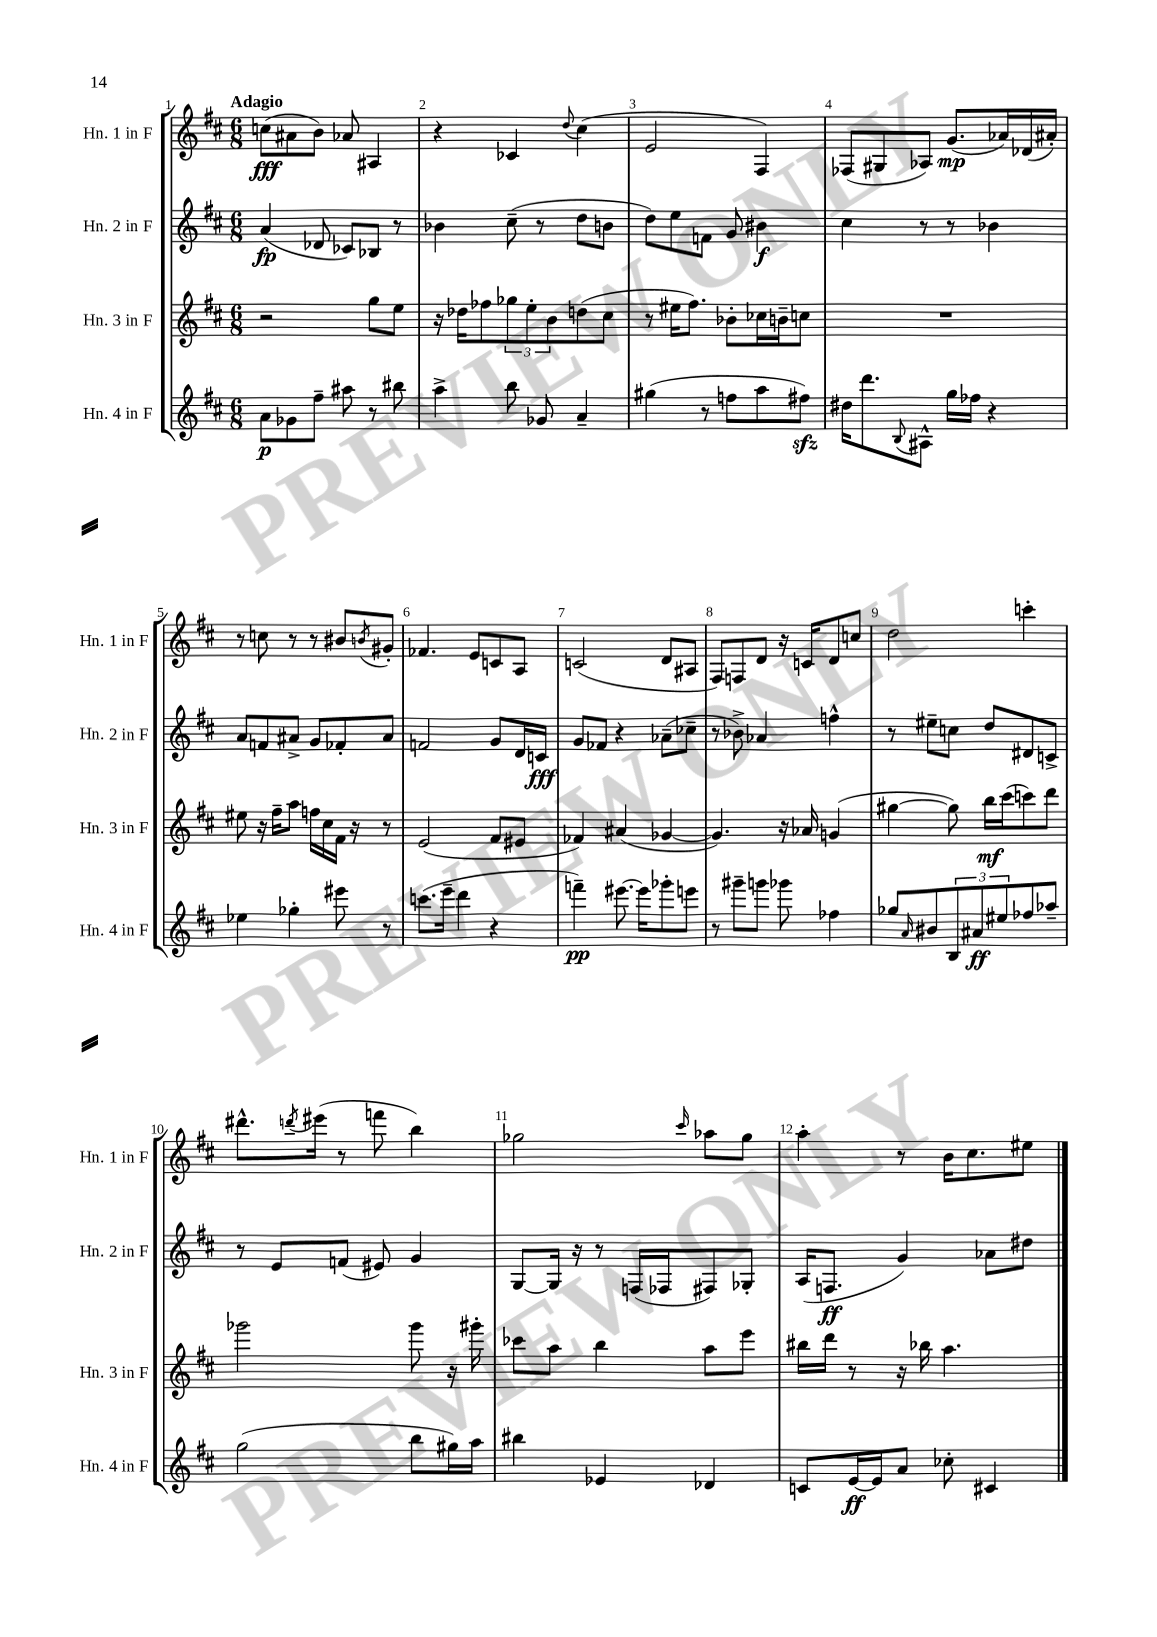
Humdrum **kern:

**kern	**dynam	**kern	**dynam	**kern	**dynam	**kern	**dynam
*part4	*part4	*part3	*part3	*part2	*part2	*part1	*part1
*staff4	*staff4	*staff3	*staff3	*staff2	*staff2	*staff1	*staff1
*I"Hn. 4 in F	*	*I"Hn. 3 in F	*	*I"Hn. 2 in F	*	*I"Hn. 1 in F	*
*I'Hn. 4 in F	*	*I'Hn. 3 in F	*	*I'Hn. 2 in F	*	*I'Hn. 1 in F	*
*clefG2	*	*clefG2	*	*clefG2	*	*clefG2	*
*k[f#c#]	*	*k[f#c#]	*	*k[f#c#]	*	*k[f#c#]	*
*M6/8	*	*M6/8	*	*M6/8	*	*M6/8	*
=1	=1	=1	=1	=1	=1	=1	=1
!	!	!	!	!	!	!LO:TX:a:B:t=Adagio	!
8a\L	p	2r	.	(4a/	fp	(8ccn\L	fff
8g-X\	.	.	.	.	.	8a#X\	.
8ff#~\J	.	.	.	8d-X/	.	8b\J)	.
8aa#X\	.	.	.	8c-X/L)	.	8a-X/	.
8r	.	8gg\L	.	8B-X/J	.	4A#X/	.
8bb#X\	.	8ee\J	.	8r	.	.	.
=2	=2	=2	=2	=2	=2	=2	=2
4aa^\	.	16r	.	4b-X\	.	4r	.
.	.	16dd-X\KL	.	.	.	.	.
.	.	8ff-X\	.	.	.	.	.
8bb\	.	12gg-X\	.	(8cc#~\	.	4c-X/	.
.	.	12ee'\	.	.	.	.	.
8g-X/	.	.	.	8r	.	.	.
.	.	12b\	.	.	.	.	.
.	.	.	.	.	.	8qqdd/	.
4a~/	.	(8ddn\	.	8dd\L	.	(4cc#\	.
.	.	8cc#\J	.	8bn\J	.	.	.
=3	=3	=3	=3	=3	=3	=3	=3
(4gg#X\	.	8r	.	8dd\L)	.	2e/	.
.	.	16ee#X\KL	.	8ee\	.	.	.
.	.	8.ff#\J)	.	.	.	.	.
8r	.	.	.	8fn\J	.	.	.
8ffn\L	.	8b-X'\L	.	8g/	.	.	.
8aa\	.	16cc-X\L	.	4b#X\	f	4F#/)	.
.	.	16bn~\J	.	.	.	.	.
8ff#Xzz\J)	.	8ccn\J	.	.	.	.	.
=4	=4	=4	=4	=4	=4	=4	=4
16dd#X\KL	.	2.r	.	4cc#\	.	(8F-X/L	.
8.ddd\	.	.	.	.	.	.	.
.	.	.	.	.	.	8G#X/	.
8qqB/	.	.	.	.	.	.	.
8A#X^^\J	.	.	.	8r	.	8A-X/J)	.
16gg\LL	.	.	.	8r	.	(8.g/L	mp
16ff-X\JJ	.	.	.	.	.	.	.
4r	.	.	.	4b-X\	.	.	.
.	.	.	.	.	.	16a-X/L)	.
.	.	.	.	.	.	(16d-X/	.
.	.	.	.	.	.	16a#X'/JJ)	.
!!LO:LB:g=z
=5	=5	=5	=5	=5	=5	=5	=5
4ee-X\	.	8ee#X\	.	8a/L	.	8r	.
.	.	16r	.	8fn/	.	8ccn\	.
.	.	16ff#~\KL	.	.	.	.	.
4gg-X'\	.	8aa\J	.	8a#X^/J	.	8r	.
.	.	16ffn\LL	.	8g/L	.	8r	.
.	.	16cc#\	.	.	.	.	.
8eee#X\	.	16f#\JJ	.	8f-X'/	.	8b#X/L	.
.	.	16r	.	.	.	.	.
.	.	.	.	.	.	8qbn/	.
8r	.	8r	.	8a#/J	.	8g#X'/J	.
=6	=6	=6	=6	=6	=6	=6	=6
(8.cccn\L	.	(2e/	.	2fn/	.	4.f-X/	.
16eee~\Jk	.	.	.	.	.	.	.
4ddd\	.	.	.	.	.	.	.
.	.	.	.	.	.	8e/L	.
4r	.	8f#/L	.	8g/L	.	8cn/	.
.	.	8e#X/J	.	16d/L	.	8A/J	.
.	.	.	.	16cn/JJ	fff	.	.
=7	=7	=7	=7	=7	=7	=7	=7
4fffn~\)	pp	4f-X/)	.	8g/L	.	(2cn/	.
.	.	.	.	8f-X/J	.	.	.
[8.eee#X\	.	(4a#X/	.	4r	.	.	.
16eee#\KL]	.	.	.	.	.	.	.
8ggg-X'\	.	[4g-X/	.	(8a-X~\L	.	8d/L	.
8eeen\J	.	.	.	8cc-X~\J	.	8A#X/J	.
=8	=8	=8	=8	=8	=8	=8	=8
8r	.	4.g-/])	.	8r	.	8F#/L)	.
8ggg#X~\L	.	.	.	8b-X^\)	.	8Fn/	.
8gggn\J	.	.	.	4a-X/	.	8d/J	.
8ggg-X\	.	16r	.	.	.	16r	.
.	.	16a-X/	.	.	.	16cn/KL	.
4ff-X\	.	(4gn/	.	4ffn^^\	.	8d/	.
.	.	.	.	.	.	8ccn/J	.
=9	=9	=9	=9	=9	=9	=9	=9
8gg-X/L	.	[4gg#X\	.	8r	.	2dd\	.
16qqa/	.	.	.	.	.	.	.
8b#X/	.	.	.	8ee#X~\L	.	.	.
12B/	.	8gg#\])	.	8ccn\J	.	.	.
12a#X/	ff	.	.	.	.	.	.
.	.	16bb\LL	mf	8dd/L	.	.	.
12ee#X/	.	.	.	.	.	.	.
.	.	(16ccc#\J	.	.	.	.	.
8ff-X/	.	8cccn\)	.	8d#X/	.	4cccn'\	.
8aa-X~/J	.	8ddd\J	.	8cn^/J	.	.	.
!!LO:LB:g=z
=10	=10	=10	=10	=10	=10	=10	=10
(2gg\	.	2ggg-X\	.	8r	.	8.ddd#X^^\L	.
.	.	.	.	8e/L	.	.	.
.	.	.	.	.	.	8qdddn/	.
.	.	.	.	.	.	(16eee#X\Jk	.
.	.	.	.	(8fn/J	.	8r	.
.	.	.	.	8e#X/)	.	8fffn\	.
8bb\L	.	8ggg-\	.	4g/	.	4bb\)	.
16gg#X\L)	.	16r	.	.	.	.	.
16aa\JJ	.	16ggg#X'\	.	.	.	.	.
=11	=11	=11	=11	=11	=11	=11	=11
4bb#X\	.	8ccc-X\L	.	[8G/L	.	2gg-X\	.
.	.	8aa\J	.	16G/Jk]	.	.	.
.	.	.	.	16r	.	.	.
4e-X/	.	4bb\	.	8r	.	.	.
.	.	.	.	(16Fn/LL	.	.	.
.	.	.	.	16F-X/J	.	.	.
.	.	.	.	.	.	16qqccc#/	.
4d-X/	.	8aa\L	.	8F#X/)	.	8aa-X\L	.
.	.	8eee\J	.	8G-X'/J	.	8gg-\J	.
=12	=12	=12	=12	=12	=12	=12	=12
8cn/L	.	16bb#X\LL	.	(16A/KL	.	4aa'\	.
.	.	16ddd\JJ	.	8.Fn/J	ff	.	.
[16e/L	ff	8r	.	.	.	.	.
16e/J]	.	.	.	.	.	.	.
8a/J	.	16r	.	4g/)	.	8r	.
.	.	16bb-X\	.	.	.	.	.
8cc-X'\	.	4.aa\	.	.	.	16b\KL	.
.	.	.	.	.	.	8.cc#\	.
4c#X/	.	.	.	8a-X\L	.	.	.
.	.	.	.	8dd#X\J	.	8ee#X\J	.
==	==	==	==	==	==	==	==
*-	*-	*-	*-	*-	*-	*-	*-
